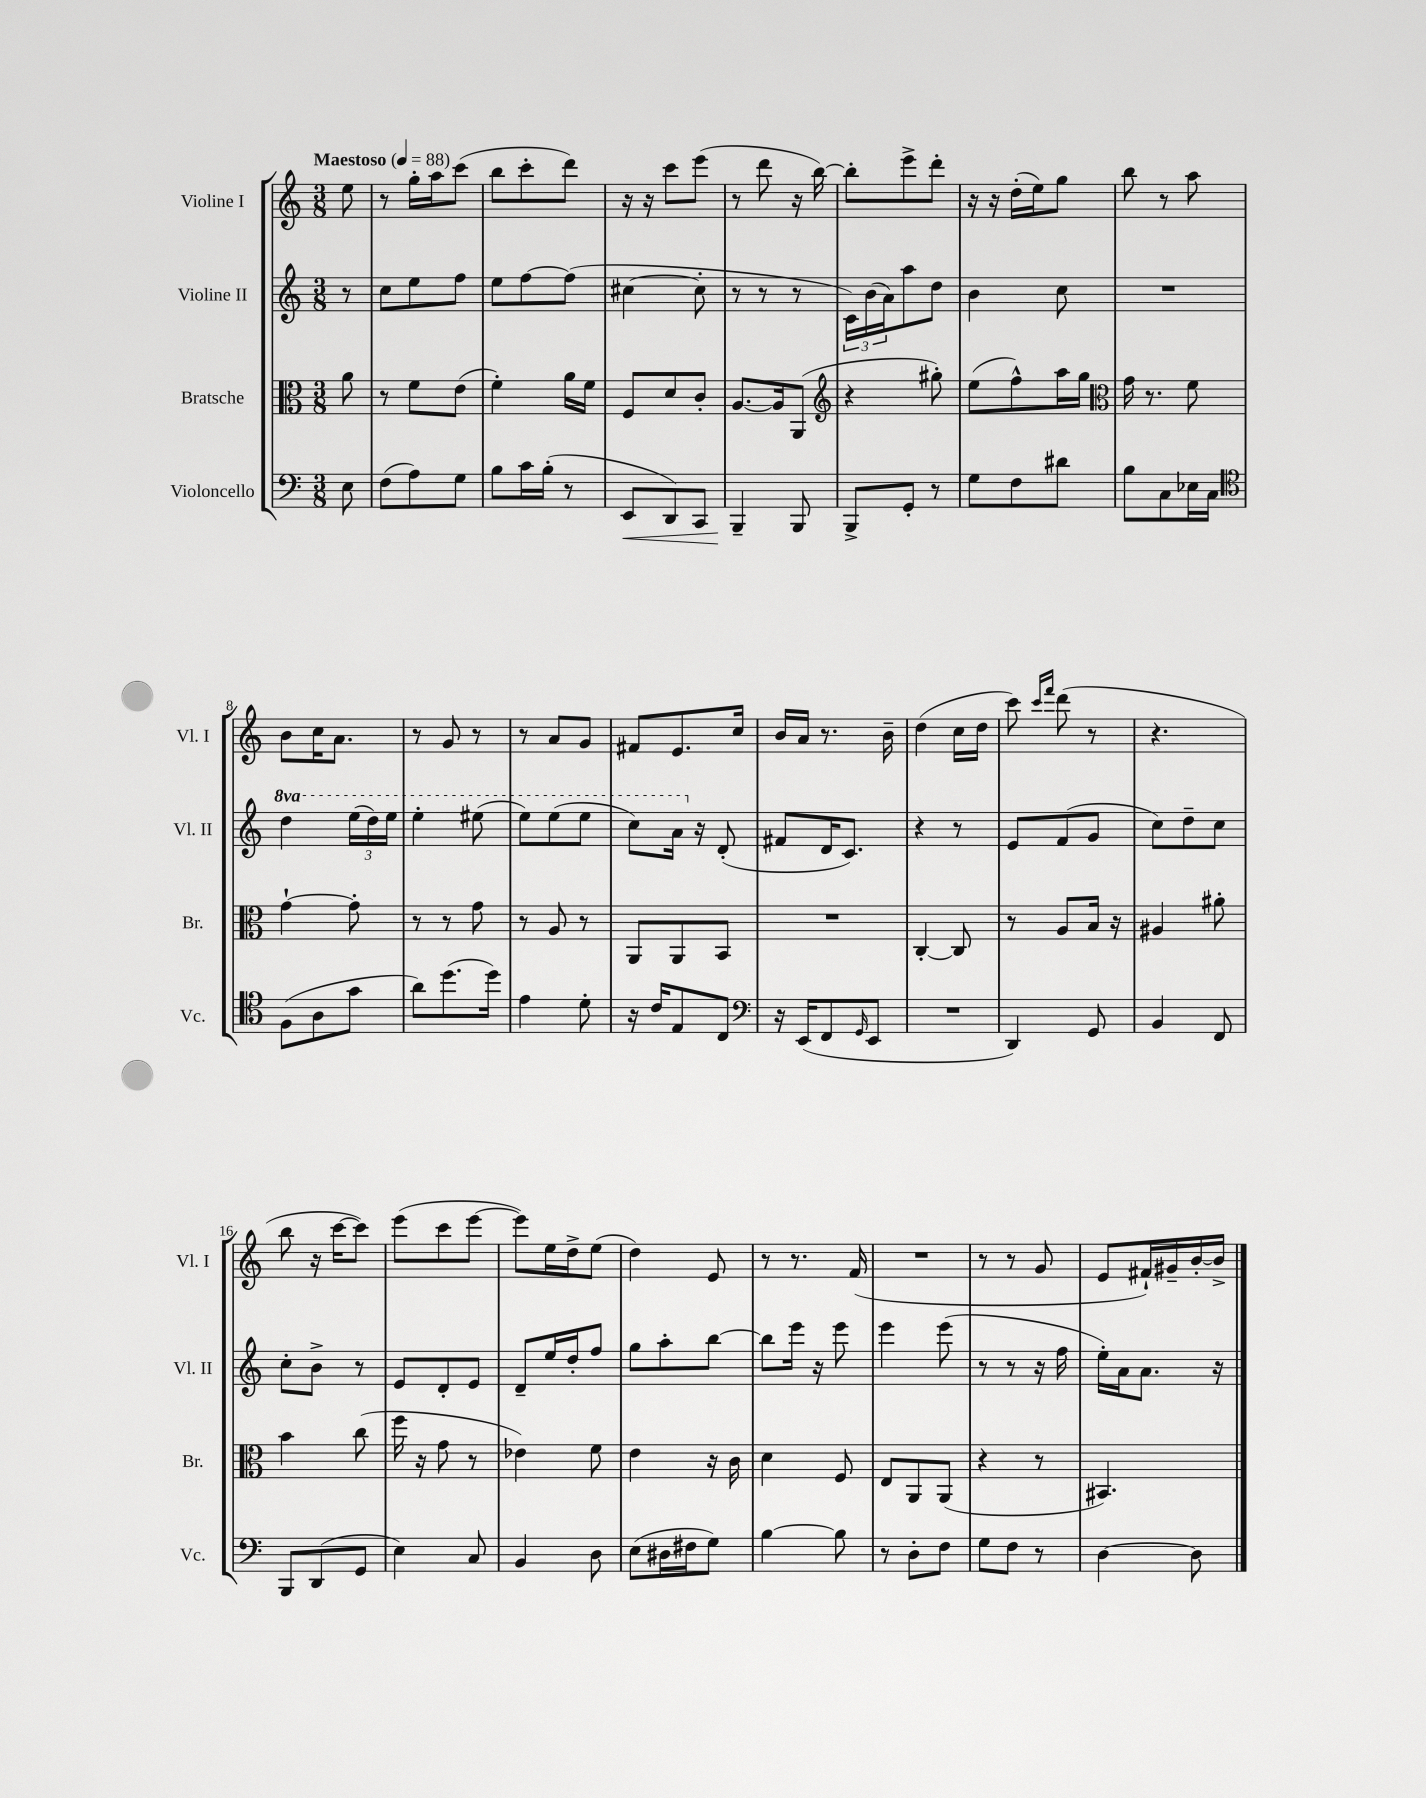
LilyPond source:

<<
\new StaffGroup <<
\new Staff = "s0" \with { instrumentName = "Violine I" shortInstrumentName = "Vl. I" } {
    \clef treble \key c \major \numericTimeSignature \time 3/8 \partial 8 \tempo "Maestoso" 4 = 88
    e''8 |
    r8 g''16-. a''16 c'''8( |
    b''8 c'''8-. d'''8) |
    r16 r16 c'''8 e'''8( |
    r8 d'''8 r16 b''16~) |
    b''8-. e'''8-> d'''8-. |
    r16 r16 d''16-.( e''16) g''8 |
    b''8 r8 a''8 |
    b'8 c''16 a'8. |
    r8 g'8 r8 |
    r8 a'8 g'8 |
    fis'8 e'8. c''16 |
    b'16 a'16 r8. b'16-- |
    d''4( c''16 d''16 |
    c'''8) \grace { c'''16 f'''16 } d'''8( r8 |
    r4. |
    b''8 r16 c'''16~ c'''8) |
    e'''8( c'''8 e'''8~ |
    e'''8) e''16 d''16-> e''8( |
    d''4) e'8 |
    r8 r8. f'16( |
    R4. |
    r8 r8 g'8 |
    e'8 fis'16-!) gis'16-- b'16~-. b'16-> \bar "|." |
}
\new Staff = "s1" \with { instrumentName = "Violine II" shortInstrumentName = "Vl. II" } {
    \clef treble \key c \major \numericTimeSignature \time 3/8 \set Staff.ottavationMarkups = #ottavation-simple-ordinals \partial 8
    r8 |
    c''8 e''8 f''8 |
    e''8 f''8~ f''8( |
    cis''4~ cis''8-. |
    r8 r8 r8 |
    \tuplet 3/2 { c'16) b'16( a'16) } a''8 d''8 |
    b'4 c''8 |
    R4. |
    \ottava #1 d'''4 \tuplet 3/2 { e'''16( d'''16) e'''16 } |
    e'''4-. eis'''8( |
    e'''8) e'''8( e'''8 |
    c'''8) a''16 \ottava #0 r16 d'8-.( |
    fis'8 d'16 c'8.) |
    r4 r8 |
    e'8 f'8( g'8 |
    c''8) d''8-- c''8 |
    c''8-. b'8-> r8 |
    e'8 d'8-. e'8 |
    d'8-- e''16 d''16-. f''8 |
    g''8 a''8-. b''8~ |
    b''8 e'''16 r16 e'''8 |
    e'''4 e'''8( |
    r8 r8 r16 f''16 |
    e''16-.) a'16 a'8. r16 \bar "|." |
}
\new Staff = "s2" \with { instrumentName = "Bratsche" shortInstrumentName = "Br." } {
    \clef alto \key c \major \numericTimeSignature \time 3/8 \partial 8
    a'8 |
    r8 f'8 e'8( |
    f'4-.) a'16 f'16 |
    f8 d'8 c'8-. |
    a8.~ a16 a,8( |
    \clef treble r4 gis''8-.) |
    e''8( f''8-^) a''16 g''16 |
    \clef alto g'16 r8. f'8 |
    g'4~-! g'8-. |
    r8 r8 g'8 |
    r8 a8 r8 |
    a,8 a,8 b,8 |
    R4. |
    c4~-. c8 |
    r8 a8 b16 r16 |
    ais4 ais'8-. |
    b'4 c''8( |
    f''16 r16 g'8 r8 |
    ees'4) f'8 |
    e'4 r16 c'16 |
    d'4 f8 |
    e8 a,8 a,8( |
    r4 r8 |
    bis,4.) \bar "|." |
}
\new Staff = "s3" \with { instrumentName = "Violoncello" shortInstrumentName = "Vc." } {
    \clef bass \key c \major \numericTimeSignature \time 3/8 \partial 8
    e8 |
    f8( a8) g8 |
    b8 c'16 b16-.( r8 |
    e,8\< d,8) c,8 |
    b,,4--\! b,,8 |
    b,,8-> g,8-. r8 |
    g8 f8 dis'8 |
    b8 c8 ees16 c16 |
    \clef tenor f8( a8 g'8 |
    a'8) d''8.( d''16) |
    e'4 d'8-. |
    r16 c'16 e8 c8 |
    \clef bass r16 e,16( f,8 \grace { g,16 } e,8 |
    R4. |
    d,4) g,8 |
    b,4 f,8 |
    b,,8 d,8( g,8 |
    e4) c8 |
    b,4 d8 |
    e8( dis16 fis16 g8) |
    b4~ b8 |
    r8 d8-. f8 |
    g8 f8 r8 |
    d4~ d8 \bar "|." |
}
>>
>>
